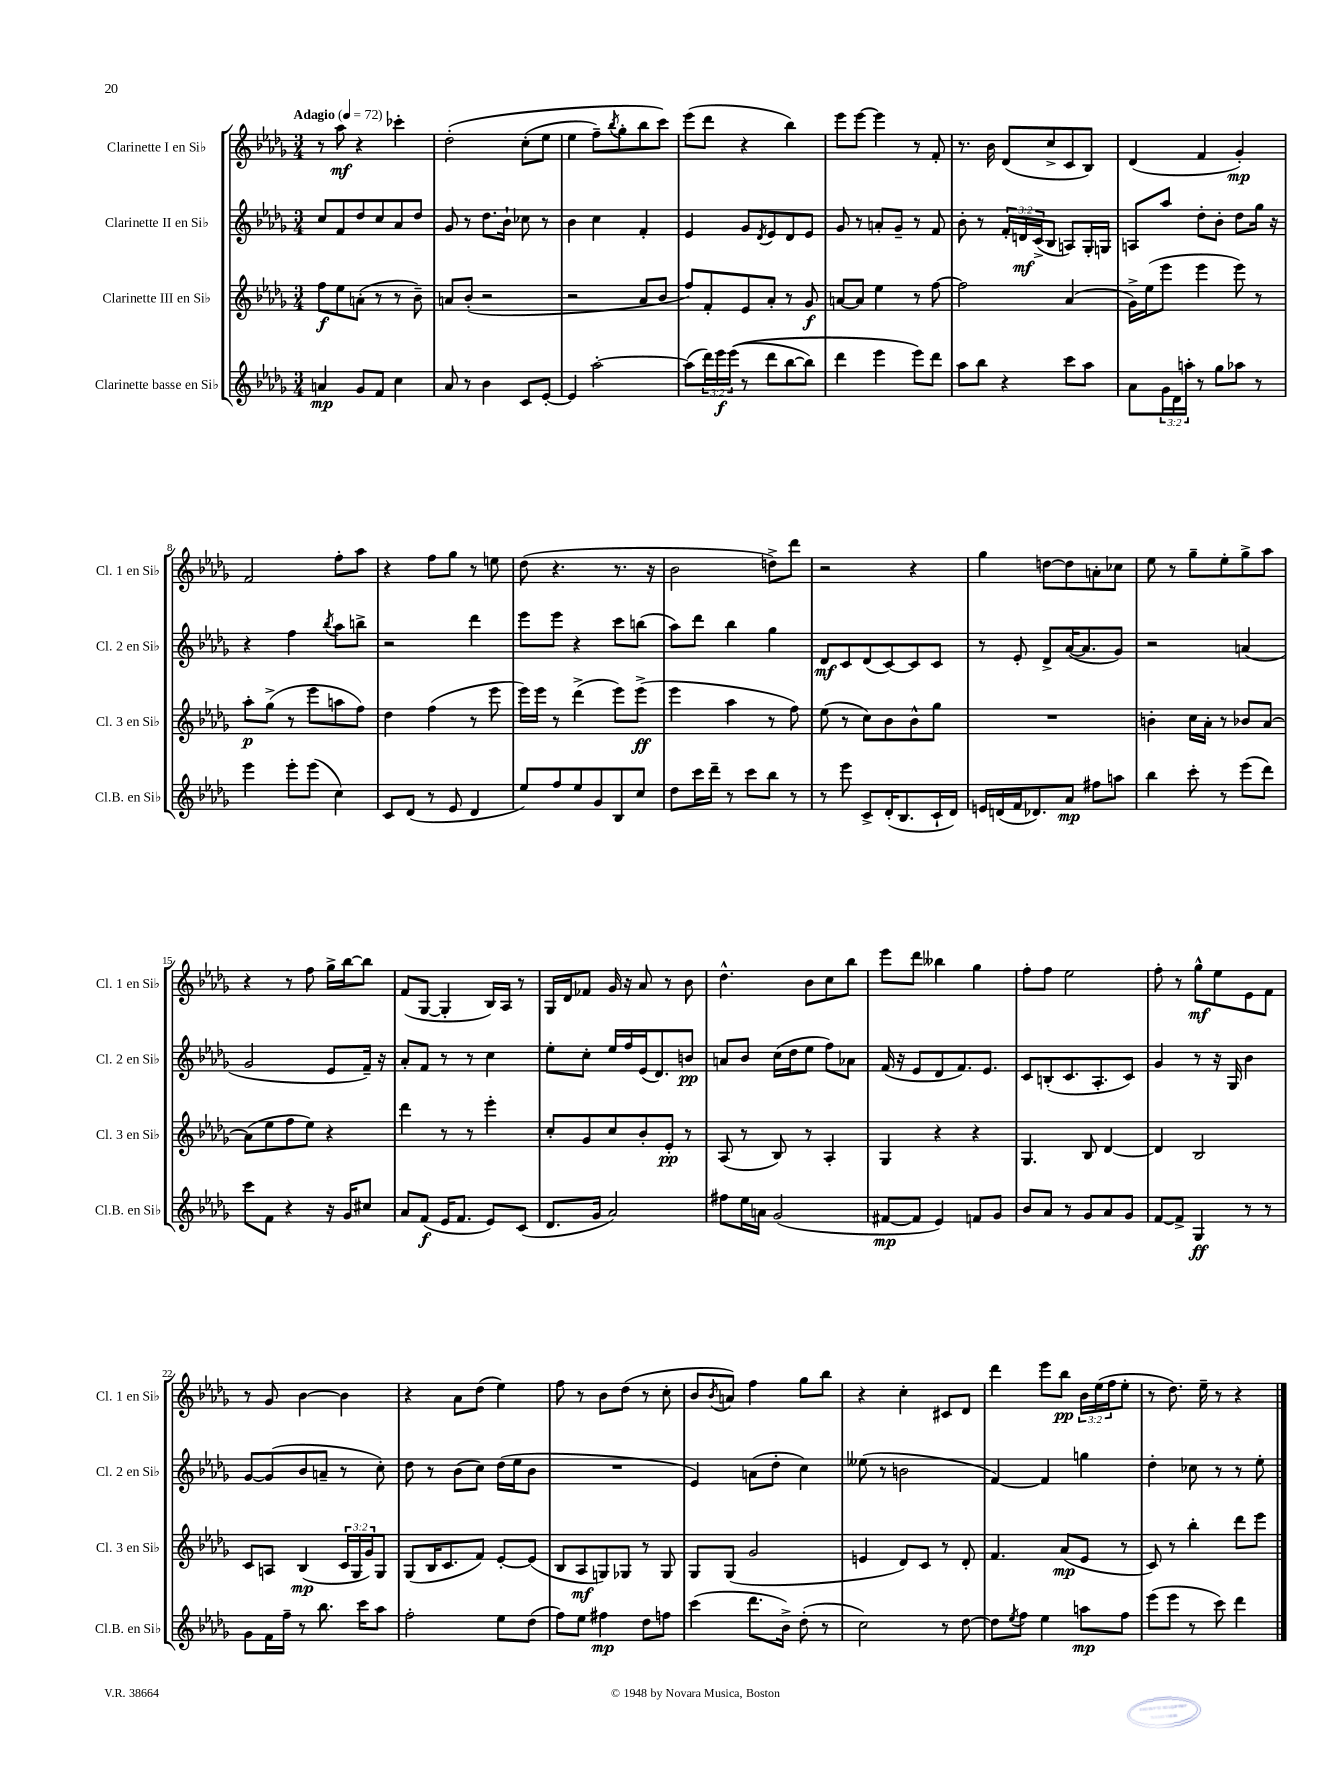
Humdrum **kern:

**kern	**kern	**kern	**kern
*staff4	*staff3	*staff2	*staff1
*clefG2	*clefG2	*clefG2	*clefG2
*k[b-e-a-d-g-]	*k[b-e-a-d-g-]	*k[b-e-a-d-g-]	*k[b-e-a-d-g-]
*M3/4	*M3/4	*M3/4	*M3/4
*MM72	*MM72	*MM72	*MM72
4a	8ff	8cc	8r
.	8ee-	8f	8aa-
8g-	(8a'	8dd-	4r
8f	8r	8cc	.
4cc	8r	8a-	4ccc-'
.	8b-~)	8dd-	.
=	=	=	=
8a-	8a	8g-	&(2dd-'
8r	(8b-'	8r	.
4b-	2r	8.dd-	.
.	.	16b-`	.
8c	.	8cc-	(8cc'
[8e-'	.	8r	8ee-
=	=	=	=
4e-]	2r	4b-	4ee-
[2aa-'	.	4cc	8ff~)
.	.	.	8qbb-
.	.	.	8gg-'
.	8a-	4f'	8bb-
.	8b-	.	8ccc&)
=	=	=	=
(8aa-]	8ff)	4e-	(8eee-
24ddd-)	8f'	.	8ddd-
24eee-	.	.	.
&((24eee-	.	.	.
8r	8e-	8g-	4r
.	.	8qd-	.
8ddd-	8a-'	8e-	.
[8bb-	8r	8d-	4bb-)
8bb-])	8g-	8e-	.
=	=	=	=
4ddd-	[8a	8g-	8eee-
.	8a]	8r	[8eee-
4eee-	4ee-	8a'	4eee-]
.	.	8g-~	.
8eee-&)	8r	8r	8r
8ddd-	[8ff	8f	8f'
=	=	=	=
8aa-	2ff]	8b-'	8.r
8bb-	.	8r	.
.	.	.	16b-
4r	.	24f'	(8d-
.	.	24d	.
.	.	(24c^	.
.	.	8B-	8cc^
8ccc	(4a-	8A)	8c
8aa-	.	16G-'	8B-)
.	.	16G	.
=	=	=	=
8a-	16g-^)	8A	(4d-
.	(16ee-	.	.
24g-	8eee-	8aa-	.
24d-	.	.	.
24aa'	.	.	.
8r	4eee-	8dd-'	4f
8gg-	.	8b-'	.
8aa-	8eee-)	8dd-	4g-')
8r	8r	16gg-	.
.	.	16r	.
=	=	=	=
4eee-	8aa-'	4r	2f
.	(8gg-^	.	.
8eee-'	8r	4ff	.
(8eee-	8eee-	.	.
.	.	8qbb-	.
4cc)	8aa	8aa-	8ff'
.	8ff)	8bb^	8aa-
=	=	=	=
8c	4dd-	2r	4r
(8d-	.	.	.
8r	(4ff	.	8ff
8e-	.	.	8gg-
4d-	8r	4ddd-	8r
.	8eee-	.	8ee
=	=	=	=
8ee-)	16eee-)	8eee-	(8dd-
.	16eee-	.	.
8ff	8r	8eee-	4.r
8ee-	(4ddd-^	4r	.
8g-	.	.	.
8B-	8eee-)	8ccc	8.r
8cc	(8eee-^	(8bb	.
.	.	.	16r
=	=	=	=
8dd-	4eee-	8aa-)	2b-
16ccc	.	8ddd-	.
16ddd-~	.	.	.
8r	4aa-	4bb-	.
8ccc	.	.	.
8bb-	8r	4gg-	8dd^)
8r	8ff)	.	8ddd-
=	=	=	=
8r	(8ee-	8d-	2r
8eee-	8r	8c	.
8c^	8cc)	(8d-	.
(16d-'	8b-	[8c)	.
8.B-	.	.	.
.	8b-^^	8c]	4r
16c`	8gg-	8c	.
16d-)	.	.	.
=	=	=	=
16e	2.r	8r	4gg-
(16d	.	.	.
16f	.	8e-'	.
8.d-)	.	.	.
.	.	8d-^	[8dd
8a-	.	([16a-	8dd]
.	.	8.a-]	.
8ff#	.	.	8a'
8aa	.	8g-)	8cc-
=	=	=	=
4bb-	4b'	2r	8ee-
.	.	.	8r
8ccc'	16cc	.	8gg-~
.	16a-'	.	.
8r	8r	.	8ee-'
(8eee-	8b-	(4a	8gg-^
8ddd-)	[8a-	.	8aa-
=	=	=	=
8ccc	(8a-]	2g-	4r
8f	8ee-	.	.
4r	8ff	.	8r
.	8ee-)	.	8ff
16r	4r	8e-	16gg-^
16g-	.	.	[16bb-
8cc#	.	16f~)	8bb-]
.	.	16r	.
=	=	=	=
8a-	4ddd-	8a-'	(8f
(8f	.	8f	[8G-
16e-	8r	8r	4G-']
8.f	.	.	.
.	8r	8r	.
8e-)	4eee-'	4cc	16B-)
.	.	.	16A-
(8c	.	.	8r
=	=	=	=
8.d-	8cc'	8ee-'	16G-
.	.	.	16d-
.	8g-	8cc'	8f-
16g-	.	.	.
2a-)	8cc	16ee-	16g-
.	.	16ff	16r
.	8b-'	(16e-	8a-
.	.	8.d-)	.
.	8e-'	.	8r
.	8r	8b	8b-
=	=	=	=
8ff#	(8A-	8a	4.dd-^^
16ee-	8r	8b-	.
16a	.	.	.
(2g-	8B-)	(16cc	.
.	.	16dd-	.
.	8r	8ee-	8b-
.	4A-'	8ff)	8cc
.	.	8a-	8bb-
=	=	=	=
[8f#	4G-	(16f	8eee-
.	.	16r	.
8f#]	.	8e-	8ddd-
4e-)	4r	8d-	4bb--
.	.	8.f)	.
8f	4r	.	4gg-
.	.	8.e-	.
8g-	.	.	.
=	=	=	=
8b-	4.G-	8c	8ff'
8a-	.	(8B'	8ff
8r	.	8.c	2ee-
8g-	8B-	.	.
.	.	8.A-'	.
8a-	[4d-	.	.
8g-	.	8c)	.
=	=	=	=
[8f	4d-]	4g-	8ff'
8f^]	.	.	8r
4G-	2B-	8r	8gg-^^
.	.	16r	8ee-
.	.	16G-	.
8r	.	4b-	8e-
8r	.	.	8f
=	=	=	=
8g-	8c	[8g-	8r
16f	8A	(8g-]	8g-
16ff~	.	.	.
8r	(4B-	8b-	[4b-
8.bb-	.	8a~	.
.	24c	8r	4b-]
.	24G-	.	.
16ccc	.	.	.
.	24g-)	.	.
8aa-	8G-	8cc')	.
=	=	=	=
2ff'	(8G-	8dd-	4r
.	16B-	8r	.
.	8.c	.	.
.	.	(8b-	8a-
.	8f)	8cc)	(8dd-
8ee-	[8e-'	(16dd-	4ee-)
.	.	16ee-	.
(8dd-	(8e-]	8b-	.
=	=	=	=
8ff)	8B-	2.r	8ff
8ee-	8A-	.	8r
4ff#	8G)	.	8b-
.	8G-	.	(8dd-
8dd-	8r	.	8r
8ff	8G-	.	8cc'
=	=	=	=
(4ccc	8G-	4e-)	8b-
.	.	.	8qb-
.	(8G-	.	8a)
8.ddd-	2g-	(8a	4ff
.	.	8dd-'	.
16b-^)	.	.	.
(8dd-'	.	4cc)	8gg-
8r	.	.	8bb-
=	=	=	=
2cc)	4e	(8ee--	4r
.	.	8r	.
.	8d-)	2b	4cc'
.	8c	.	.
8r	8r	.	8c#
[8dd-	8d-'	.	8d-
=	=	=	=
8dd-]	4.f	[4f)	4ddd-
8qee-	.	.	.
8ff	.	.	.
4ee-	.	4f]	8eee-
.	(8a-	.	8bb-
8aa	8e-	4gg	24b-
.	.	.	(24ee-
.	.	.	24ff
8ff	8r	.	8ee-'
=	=	=	=
(8eee-	8c)	4dd-'	8r
8eee-	8r	.	8.dd-)
8r	4bb-'	8cc-	.
.	.	.	16ee-~
8ccc)	.	8r	8r
4ddd-	8ddd-	8r	4r
.	8eee-	8ee-'	.
==	==	==	==
*-	*-	*-	*-
